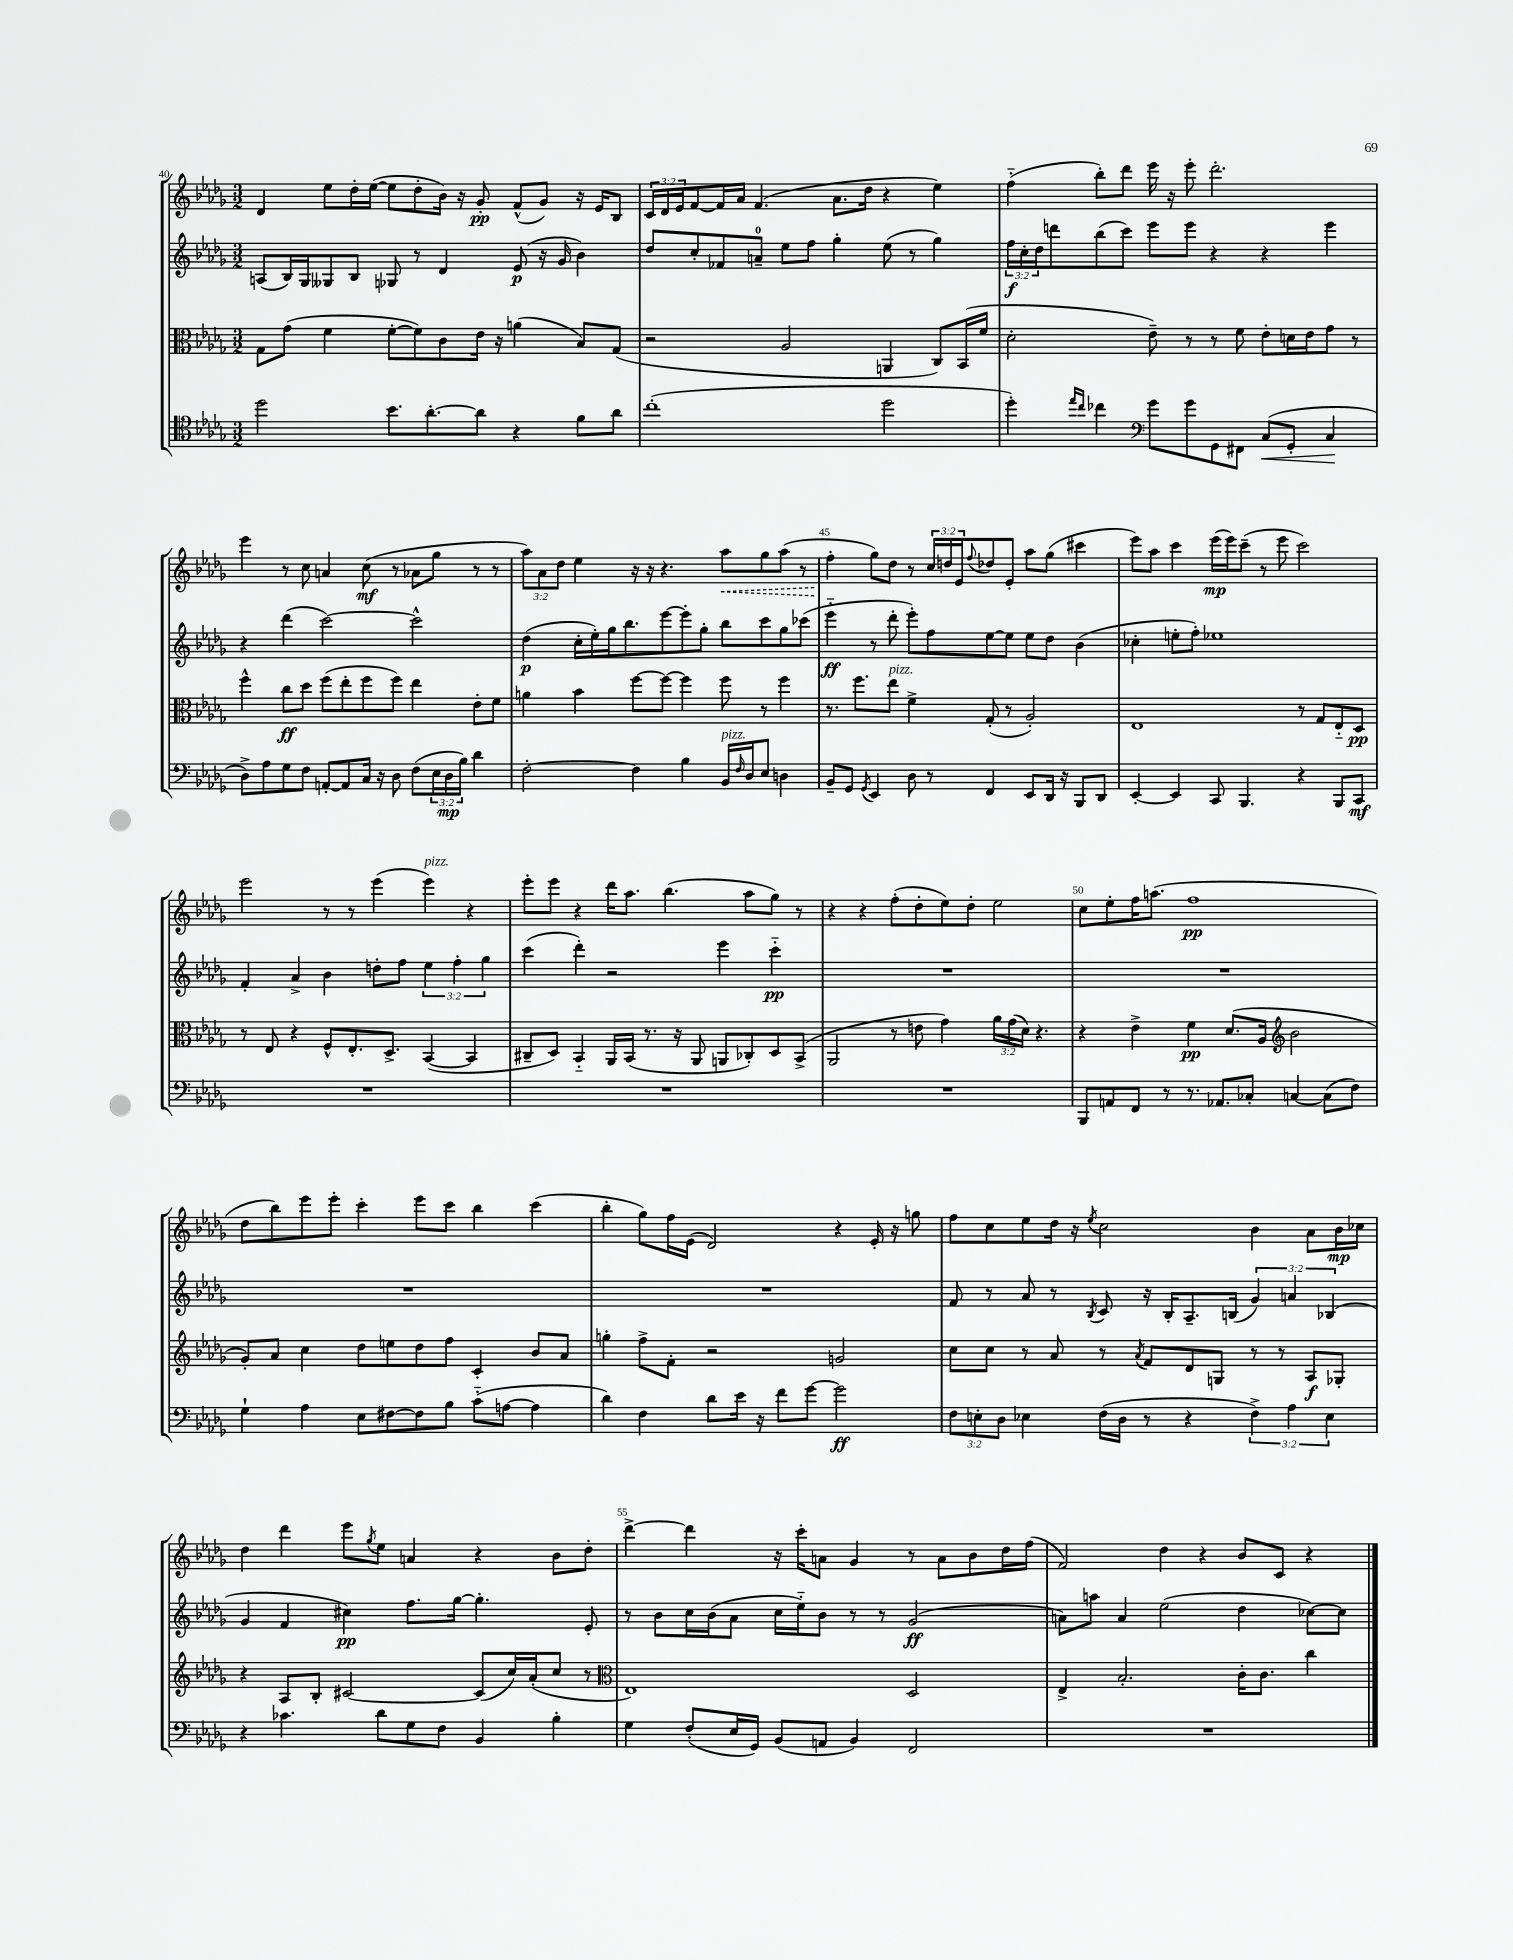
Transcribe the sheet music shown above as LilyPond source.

<<
\new StaffGroup <<
\new Staff = "s0" {
    \clef treble \key des \major \numericTimeSignature \time 3/2 \override Staff.TupletNumber.text = #tuplet-number::calc-fraction-text
    des'4 ees''8 des''16-. ees''16~( ees''8 des''8-. bes'16) r16 ges'8-.\pp f'8-^( ges'8) r16 ees'16 bes8 |
    \tuplet 3/2 { c'16 des'16 ees'16 } f'8~ f'16 aes'16 f'4.( aes'8. des''16 r4 ees''4) |
    f''4-_( bes''8-.) des'''8 ees'''16 r16 ees'''8-. des'''2.-. |
    ees'''4 r8 c''8 a'4 c''8\mf( r8 aes'8 ges''8 r8 r8 |
    \tuplet 3/2 { aes''8) aes'8 des''8 } ees''4 r16 r16 r4. \once \override Hairpin.style = #'dashed-line aes''8\< ges''8 aes''8( r8 |
    f''4-.\! ges''8) des''8 r8 \tuplet 3/2 { c''16 d''16 ees'16 } \appoggiatura { f''8 } des''8 ees'8-. aes''8 ges''8( cis'''4 |
    ees'''8) aes''8 c'''4 ees'''16\mp( ees'''16) c'''8--( r8 ees'''8 c'''2) |
    ees'''2 r8 r8 ees'''4( ees'''4^\markup { \italic "pizz." }) r4 |
    ees'''8-. ees'''8 r4 des'''16 aes''8. bes''4.( aes''8 ges''8) r8 |
    r4 r4 f''8-.( des''8-. ees''8) des''8-. ees''2 |
    c''8 ees''8-. f''16 a''8.( f''1\pp |
    des''8 bes''8) ees'''8 ees'''8-. c'''4-. ees'''8 c'''8 bes''4 c'''4( |
    bes''4-. ges''8) f''16 ees'16( des'2) r4 ees'16-. r16 g''8 |
    f''8 c''8 ees''8 des''16 r16 \acciaccatura { ees''8 } c''2 bes'4 aes'8 bes'16\mp ces''16 |
    des''4 des'''4 ees'''8 \acciaccatura { ges''8 } ees''8 a'4 r4 bes'8 des''8-. |
    des'''4~-> des'''4 r16 c'''16-. a'8 ges'4 r8 a'8 bes'8 des''16 f''16( |
    f'2) des''4 r4 bes'8 c'8 r4 \bar "|." |
}
\new Staff = "s1" {
    \clef treble \key des \major \numericTimeSignature \time 3/2 \override Staff.TupletNumber.text = #tuplet-number::calc-fraction-text
    a8( bes16) ges16 geses8 bes8 ges8 r8 des'4 ees'8\p( r16 ges'16 bes'4) |
    des''8 c''8-. fes'8 a'8-0-- ees''8 f''8 ges''4-. ees''8( r8 ges''4) |
    \tuplet 3/2 { f''16\f c''16-. des''16 } d'''8 bes''8( c'''8) ees'''8 ees'''8 r4 r4 ees'''4 |
    r4 des'''4( c'''2~) c'''2-^ |
    des''4\p( c''16-. ees''16-.) ges''16 bes''8. ees'''8~ ees'''8-. ges''8-. bes''8 c'''8 ges''8 ces'''8( |
    ees'''4-_\ff r8 des'''8-. ees'''8-.) f''8 ees''8~ ees''8 ees''8 des''8 bes'4( |
    ces''4-. e''8-. f''8-.) ees''1 |
    f'4-. aes'4-> bes'4 d''8-. f''8 \tuplet 3/2 { ees''4 f''4-. ges''4 } |
    c'''4( des'''4-.) r2 ees'''4 c'''4-_\pp |
    R1. |
    R1. |
    R1. |
    R1. |
    f'8 r8 aes'8 r8 \acciaccatura { bes8 } c'8 r16 bes16-. aes8.-- b16( \tuplet 3/2 { ges'4) a'4 bes4( } |
    ges'4 f'4 cis''4\pp) f''8. ges''16~ ges''4.-. ees'8-. |
    r8 bes'8 c''16 bes'16( aes'8 c''16 ees''16-_) bes'8 r8 r8 ges'2\ff( |
    a'8) a''8 a'4 ees''2( des''4 ces''8~) ces''8 \bar "|." |
}
\new Staff = "s2" {
    \clef alto \key des \major \numericTimeSignature \time 3/2 \override Staff.TupletNumber.text = #tuplet-number::calc-fraction-text
    ges8 ges'8( f'4 f'8~-. f'8) c'8 ees'16 r16 a'4( bes8) ges8( |
    r2 aes2 a,4 c8) bes,16( f'16 |
    des'2-. ees'8--) r8 r8 f'8 ees'8-. d'16 ees'16 ges'8 r8 |
    f''4-^ c''8\ff des''8 f''8( ees''8-. f''8 f''8) ees''4 ees'8-. f'8 |
    a'4 bes'4 f''8~ f''8~ f''4 f''8 r8 f''4 |
    r8. f''8. ees''8^\markup { \italic "pizz." } f'4-> ges8-.( r8 aes2-.) |
    ees1 r8 ges8 ees8-_ des8\pp |
    r8 ees8 r4 f8-^ ees8.-. des8.-> bes,4~( bes,4 |
    cis8-- des8) bes,4-_ aes,16 bes,16( r8. r16 aes,8 a,8 ces8-.) des8 bes,8->( |
    aes,2 r8 e'8 ges'4) \tuplet 3/2 { aes'16 ges'16( des'16) } r4. |
    r4 ees'4-> f'4\pp des'8.( aes16 \clef treble bes'2 |
    ges'8-.) aes'8 c''4 des''8 e''8 des''8 f''8 c'4-. bes'8 aes'8 |
    g''4-. f''8-> f'8-. r2 g'2 |
    c''8 c''8 r8 aes'8 r8 \acciaccatura { aes'8 } f'8 des'8 g8 r8 r8 aes8\f ges8-. |
    r4 aes8 bes8-. cis'2~ cis'8( c''16) aes'16-.( c''8 r8 |
    \clef alto ees1) des2 |
    ees4-> bes2.-. c'16-. c'8. c''4 \bar "|." |
}
\new Staff = "s3" {
    \clef tenor \key des \major \numericTimeSignature \time 3/2 \override Staff.TupletNumber.text = #tuplet-number::calc-fraction-text
    des''2 bes'8. aes'8.~-. aes'8 r4 f'8 aes'8 |
    c''1-.( des''2 |
    des''4-.) \grace { ees''16 c''16 } ces''4 \clef bass ges'8 ges'8 ges,8 fis,8 c8\<( ges,8-. c4\! |
    des8->) aes8 ges8 f8 a,8~-. a,8 c16 r16 des8 f8( \tuplet 3/2 { ees16 des16\mp bes16) } des'4 |
    f2~-. f4 bes4 bes,16^\markup { \italic "pizz." } \grace { f16 } des16 ees8 d4 |
    bes,8-- ges,8 \acciaccatura { ges,8 } ees,4 des8 r8 f,4 ees,8 des,16 r16 bes,,8 des,8 |
    ees,4~-. ees,4 c,8 bes,,4. r4 bes,,8 c,8\mf |
    R1. |
    R1. |
    R1. |
    bes,,8 a,8 f,8 r8 r8. aes,8. ces8-. c4~ c8( f8) |
    ges4-! aes4 ees8 fis8~ fis8 bes8 c'8-_( a8~ a4 |
    des'4) f4 des'8 ees'16 r16 f'8 ges'8~ ges'2\ff |
    \tuplet 3/2 { f8 e8-. des8 } ees4 f16( des16 r8 r4 \tuplet 3/2 { f4->) aes4 ees4 } |
    r4 ces'4. des'8 ges8 f8 bes,4 bes4-. |
    ges4 f8-.( ees16 ges,16) bes,8( a,8 bes,4) f,2 |
    R1. \bar "|." |
}
>>
>>
\layout { \context { \Score currentBarNumber = #40 \override BarNumber.break-visibility = ##(#f #t #t) barNumberVisibility = #(every-nth-bar-number-visible 5) } }
